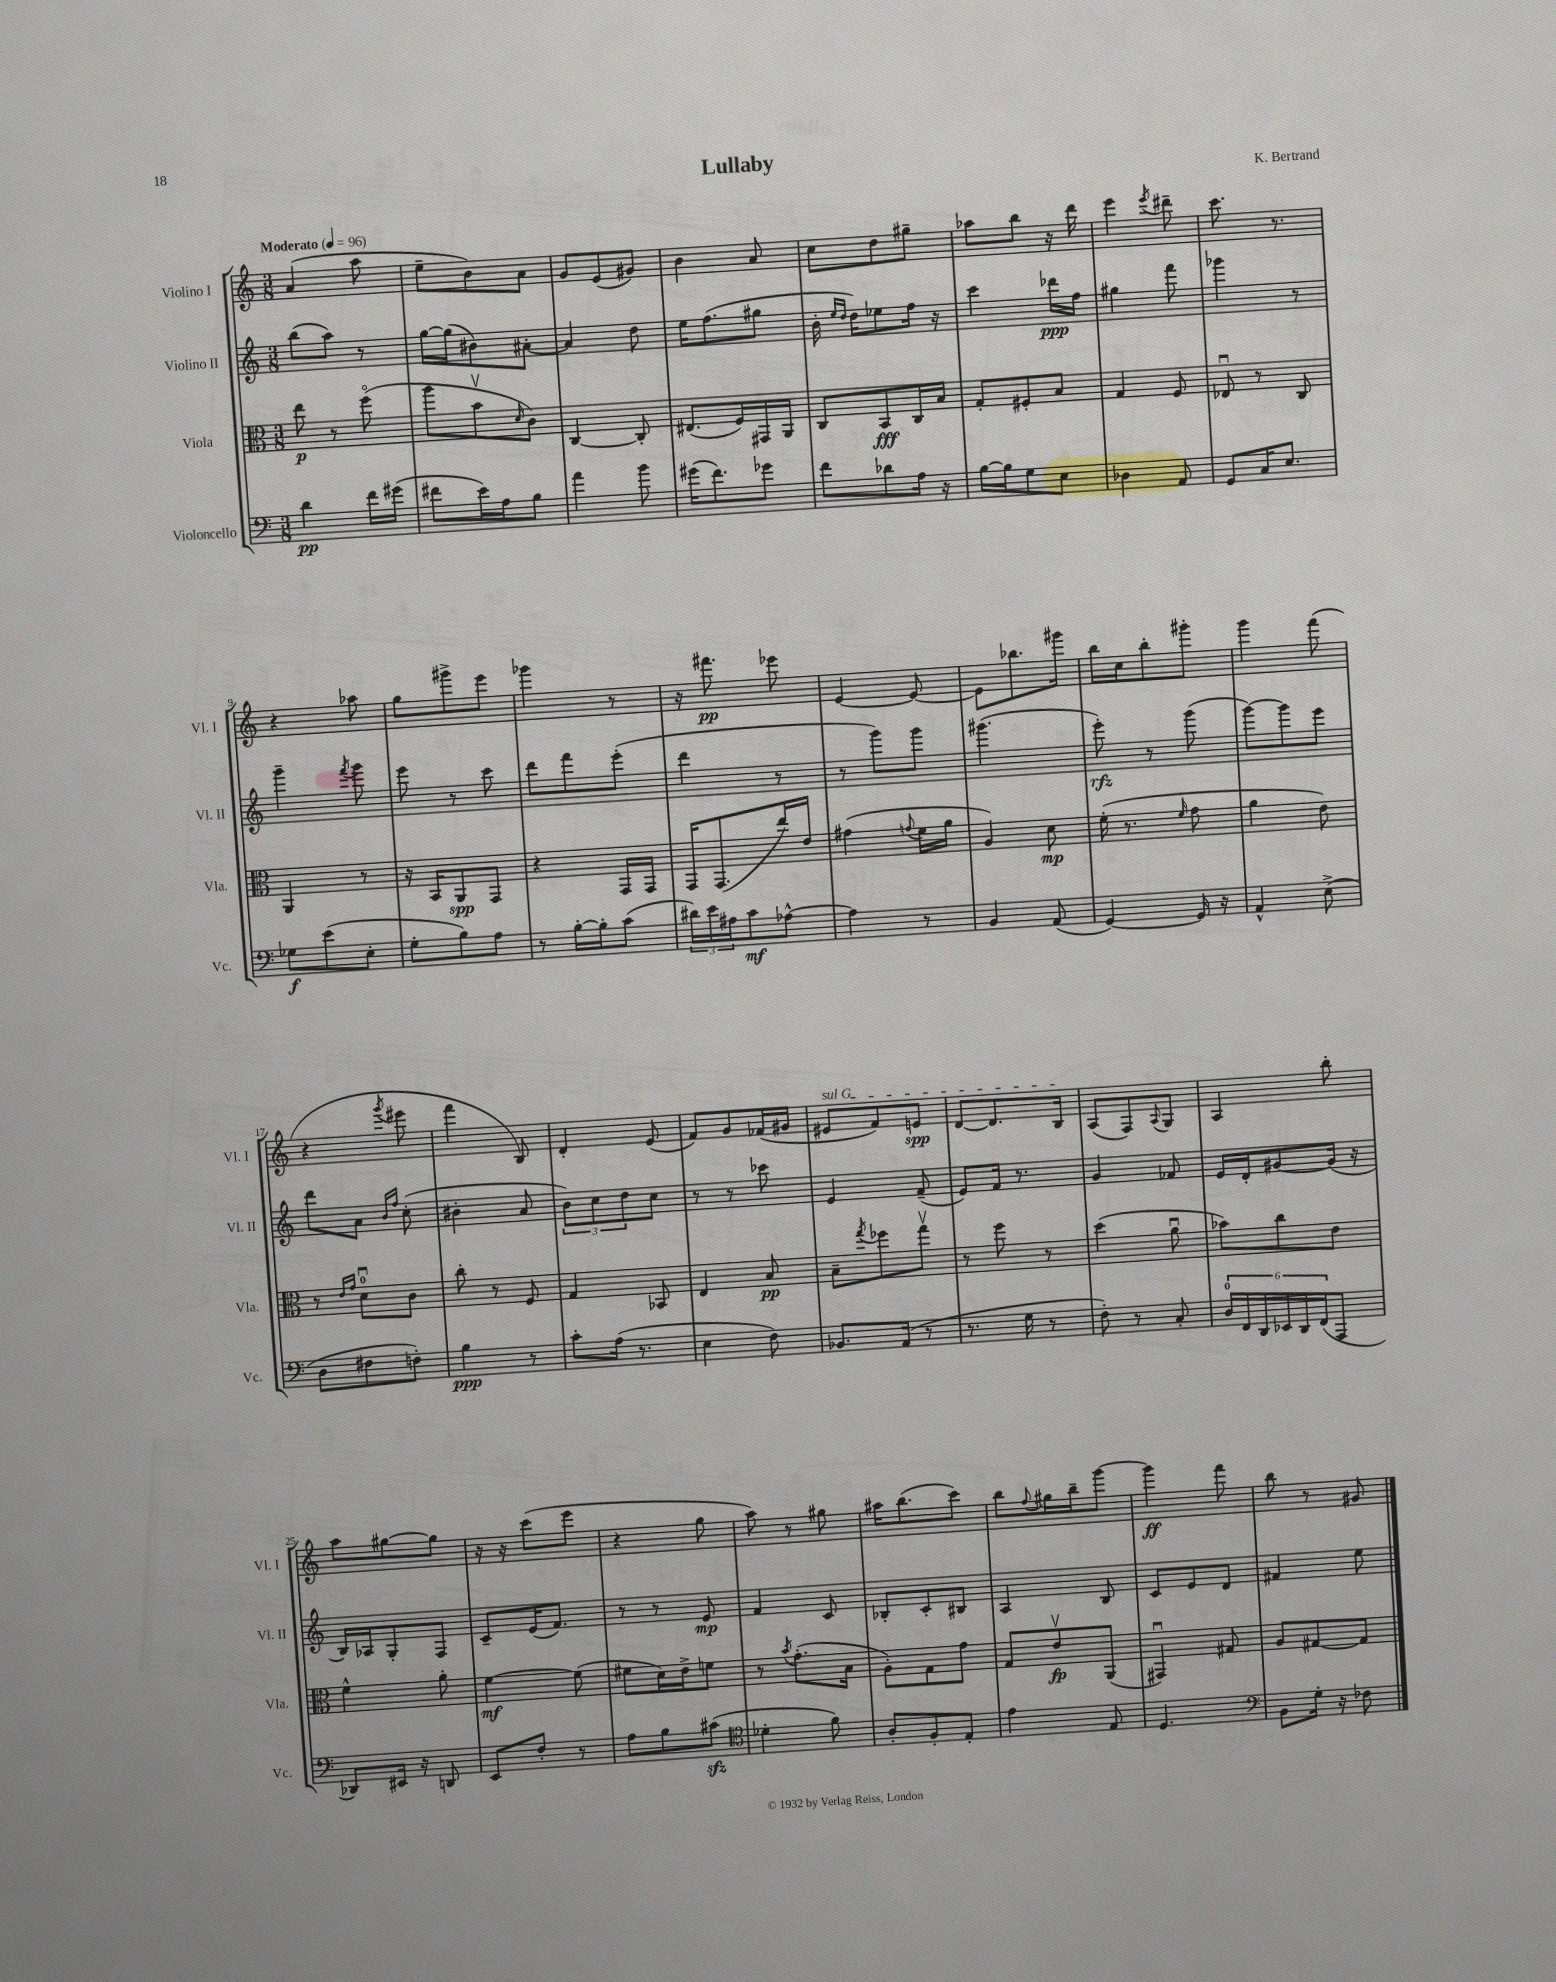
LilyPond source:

\header { title = "Lullaby" composer = "K. Bertrand" }
<<
\new StaffGroup <<
\new Staff = "s0" \with { instrumentName = "Violino I" shortInstrumentName = "Vl. I" } {
    \clef treble \key c \major \numericTimeSignature \time 3/8 \tempo "Moderato" 4 = 96
    a'4( a''8 |
    e''8-- b'8) a'8 |
    g'8 e'8( gis'8) |
    b'4 a'8 |
    c''8 d''8 gis''8-- |
    aes''8 b''8 r16 d'''16 |
    e'''4 \acciaccatura { e'''8 } dis'''8-- |
    c'''8. r8. |
    r4 aes''8 |
    g''8 gis'''8-> e'''8 |
    ges'''4 r8 |
    r16 fis'''8.\pp ees'''8 |
    e'4~ e'8~ |
    e'8 bes''8. gis'''16 |
    b''16 c''16 b''8-. gis'''8-. |
    g'''4 f'''8( |
    r4 \acciaccatura { g'''8 } eis'''8 |
    f'''4 b8) |
    d'4-. e'8( |
    f'8) g'8 fes'16( gis'16 |
    \once \override TextSpanner.bound-details.left.text = \markup { \italic "sul G" } eis'8\startTextSpan f'8) e'8\spp |
    d'8~ d'8. b16\stopTextSpan |
    a8( f8) \appoggiatura { a8 } g8 |
    a4 b''8-. |
    a''8 gis''8~ gis''8 |
    r16 r16 c'''8( e'''8 |
    r4 g''8 |
    a''8) r8 gis''8 |
    ais''16 b''8.( c'''8) |
    b''8 \appoggiatura { f''8 } gis''16 b''16-- g'''8~ |
    g'''4\ff f'''8 |
    b''8 r8 gis'8 \bar "|." |
}
\new Staff = "s1" \with { instrumentName = "Violino II" shortInstrumentName = "Vl. II" } {
    \clef treble \key c \major \numericTimeSignature \time 3/8
    b''8( a''8) r8 |
    g''16~ g''16( bis'8) ais'8~-. |
    ais'4 d''8 |
    e''16 f''8.( gis''8 |
    b'16-. \grace { e''16 d''16 } d''16) ees''8 f''16 r16 |
    c'''4 des'''16\ppp f''16 |
    gis''4 f'''8 |
    ges'''4 r8 |
    g'''4-- \acciaccatura { f'''8 } g'''8 |
    e'''8 r8 c'''8 |
    d'''8 f'''8 e'''8-.( |
    d'''4 r8 |
    r8 g'''8) g'''8 |
    gis'''4.( |
    e'''8-.\rfz) r8 g'''8( |
    g'''8~) g'''8 e'''8 |
    d'''8 a'8 \grace { b'16 f''16 } c''8-.( |
    bis'4-. a'8 |
    \tuplet 3/2 { b'8) c''8 d''8 } c''8 |
    r8 r8 ces'''8 |
    e'4 f'8--( |
    e'8) f'16 r8. |
    g'4 fes'8 |
    e'16 d'16-. gis'8~ gis'16( r16 |
    b16) aes16 g8-. f8 |
    c'8-- e'16( f'8.) |
    r8 r8 e'8\mp |
    f'4 c'8 |
    bes8-. c'8-. bis8 |
    a4 b8 |
    c'8 e'8 d'8 |
    fis'4 e''8 \bar "|." |
}
\new Staff = "s2" \with { instrumentName = "Viola" shortInstrumentName = "Vla." } {
    \clef alto \key c \major \numericTimeSignature \time 3/8
    e''8\p r8 f''8\flageolet( |
    a''8 b'8\upbow \grace { d'16 } c'8) |
    c4~ c8-. |
    eis8.( f16) gis,16 a,16 |
    c8 b,8\fff c16 b16 |
    g8-. fis8-. b8 |
    g4 f8 |
    ees8\downbow r8 c8 |
    a,4 r8 |
    r16 b,16 a,8\spp g,8 |
    r4 g,16 g,16 |
    g,16 g,8.( e''16) e'16 |
    gis'4( \appoggiatura { g'8 } f'16 a'16 |
    a4) d'8\mp |
    f'16-.( r8. \grace { f'16 } g'8 |
    a'4 e'8) |
    r8 \grace { e'16 g'16 } d'8-0\downbow c'8 |
    c''8-. r8 f8 |
    g4 bes,8 |
    e4 b8\pp |
    b8-- \acciaccatura { g''8 } fes''8 g''8\upbow |
    r8 f''8 r8 |
    d''4( a'8\downbow |
    bes'8) c''8 e'8 |
    f'4-^ a'8-. |
    f'4~\mf f'8( |
    fis'8 d'16) e'16-> f'8 |
    r8 \acciaccatura { b'8 } g'8.-.( b16 |
    a8-.) g8 g'8 |
    g8 e'8\upbow\fp a,8( |
    gis,4\downbow) gis8 |
    a8 gis8~ gis8 \bar "|." |
}
\new Staff = "s3" \with { instrumentName = "Violoncello" shortInstrumentName = "Vc." } {
    \clef bass \key c \major \numericTimeSignature \time 3/8
    d'4\pp f'16 gis'16( |
    fis'8 e'16) a16 b8 |
    a'4 b'8 |
    gis'16( f'8.) ges'8 |
    f'8 des'8 a16 r16 |
    b16~ b16 g8 e8 |
    des4 a,8 |
    g,8 c16 e8. |
    ges8\f e'8( e8-. |
    g8-. b8) a8 |
    r8 b16~-. b16-. c'8( |
    \tuplet 3/2 { dis'16) e'16 ais16 } c'8\mf aes8~-^ |
    aes4 r8 |
    b,4 a,8( |
    g,4~) g,16 r16 |
    a,4-^ e8->( |
    d8 fis8 f8-.) |
    b4\ppp r8 |
    c'8-. a16( r8. |
    e4 f8) |
    bes,8. a,16( r8 |
    r8. g16 r8 |
    f8-.) r8 c8-. |
    \tuplet 6/4 { d16-0 f,16 d,16 ees,16 d,16 f,16( } a,,8 |
    des,8) eis,16 r16 d,8 |
    e,8 f8-. r8 |
    a8 b8 cis'8\sfz( |
    \clef tenor des'4-. f'8) |
    a8-. f8-. e8-. |
    e'4 e8 |
    d4. |
    \clef bass b,8 g16-. r16 fes8 \bar "|." |
}
>>
>>
